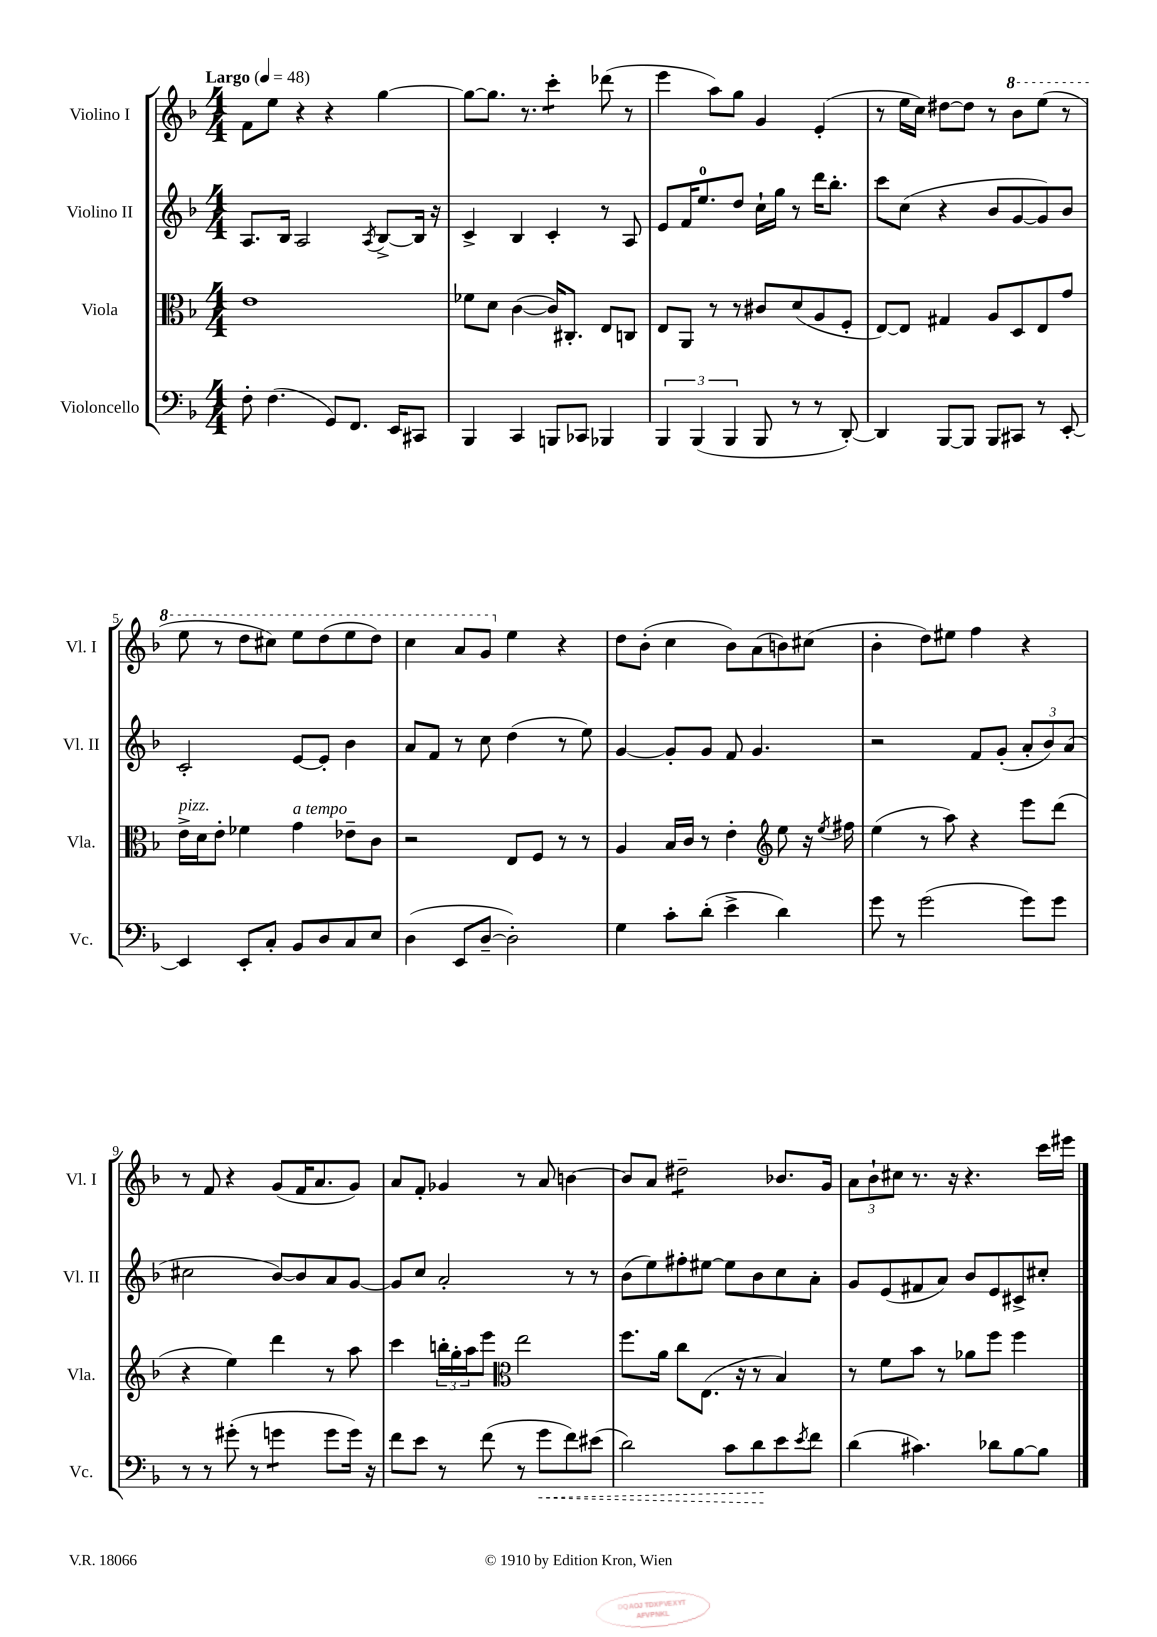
<<
\new StaffGroup <<
\new Staff = "s0" \with { instrumentName = "Violino I" shortInstrumentName = "Vl. I" } {
    \clef treble \key f \major \numericTimeSignature \time 4/4 \tempo "Largo" 4 = 48
    f'8 e''8 r4 r4 g''4~ |
    g''8~ g''8. r8. c'''4:8-. des'''8( r8 |
    e'''4 a''8) g''8 g'4 e'4-.( |
    r8 e''16 c''16) dis''8~ dis''8 r8 \ottava #1 bes''8 e'''8( r8 |
    e'''8 r8 d'''8 cis'''8) e'''8 d'''8( e'''8 d'''8) |
    c'''4 a''8 g''8 \ottava #0 e''4 r4 |
    d''8 bes'8-.( c''4 bes'8) a'8( b'8) cis''8( |
    bes'4-. d''8) eis''8 f''4 r4 |
    r8 f'8 r4 g'8( f'16 a'8. g'8) |
    a'8 f'8-. ges'4 r8 a'8 b'4~ |
    b'8 a'8 dis''2:8-- bes'8. g'16 |
    \tuplet 3/2 { a'8 bes'8-! cis''8 } r8. r16 r4. c'''16 eis'''16 \bar "|." |
}
\new Staff = "s1" \with { instrumentName = "Violino II" shortInstrumentName = "Vl. II" } {
    \clef treble \key f \major \numericTimeSignature \time 4/4
    a8. bes16 a2 \acciaccatura { a8 } bes8~-> bes16 r16 |
    c'4-> bes4 c'4-. r8 a8 |
    e'8 f'16 e''8.-0 d''8 c''16-! g''16 r8 d'''16 bes''8.-. |
    c'''8 c''8( r4 bes'8 g'8~ g'8) bes'8 |
    c'2-. e'8~ e'8-. bes'4 |
    a'8 f'8 r8 c''8 d''4( r8 e''8) |
    g'4~ g'8-. g'8 f'8 g'4. |
    r2 f'8 g'8-.( \tuplet 3/2 { a'8-. bes'8) a'8( } |
    cis''2 bes'8~) bes'8 a'8 g'8~ |
    g'8 c''8 a'2-. r8 r8 |
    bes'8( e''8) fis''8-. eis''8~ eis''8 bes'8 c''8 a'8-. |
    g'8 e'8( fis'8 a'8) bes'8 e'8 cis'8-> cis''8-. \bar "|." |
}
\new Staff = "s2" \with { instrumentName = "Viola" shortInstrumentName = "Vla." } {
    \clef alto \key f \major \numericTimeSignature \time 4/4
    e'1 |
    fes'8 d'8 c'4~( c'16) cis8.-. e8 c8 |
    e8 a,8 r8 r8 cis'8 d'8( a8 f8-. |
    e8~) e8 gis4 a8 d8 e8 g'8 |
    e'16->^\markup { \italic "pizz." } d'16 e'8-. fes'4 g'4^\markup { \italic "a tempo" } ees'8-- c'8 |
    r2 e8 f8 r8 r8 |
    a4 bes16 c'16 r8 e'4-. \clef treble e''8 r16 \acciaccatura { e''8 } fis''16 |
    e''4( r8 a''8) r4 e'''8 d'''8( |
    r4 e''4) d'''4 r8 a''8 |
    c'''4 \tuplet 3/2 { b''16-. g''16-. a''16 } e'''8 \clef alto e''2 |
    f''8. a'16 c''8 e8.( r16 r8 bes4) |
    r8 f'8 bes'8 r8 aes'8 f''8 f''4 \bar "|." |
}
\new Staff = "s3" \with { instrumentName = "Violoncello" shortInstrumentName = "Vc." } {
    \clef bass \key f \major \numericTimeSignature \time 4/4
    f8-. f4.( g,8) f,8. e,16 cis,8 |
    bes,,4 c,4 b,,8 ces,8 bes,,4 |
    \tuplet 3/2 { bes,,4 bes,,4( bes,,4 } bes,,8 r8 r8 d,8~-.) |
    d,4 bes,,8~ bes,,8 bes,,8 cis,8 r8 e,8~-. |
    e,4 e,8-. c8-. bes,8 d8 c8 e8 |
    d4( e,8 d8~-- d2-.) |
    g4 c'8-. d'8-.( e'4-> d'4) |
    g'8 r8 g'2( g'8) g'8 |
    r8 r8 gis'8-.( r8 g'4:8 g'8 g'16) r16 |
    f'8 e'8 r8 f'8( r8 \once \override Hairpin.style = #'dashed-line g'8\< f'8) eis'8( |
    d'2) c'8 d'8\! e'8 \acciaccatura { e'8 } f'8 |
    d'4( cis'4.) des'8 bes8~ bes8 \bar "|." |
}
>>
>>
